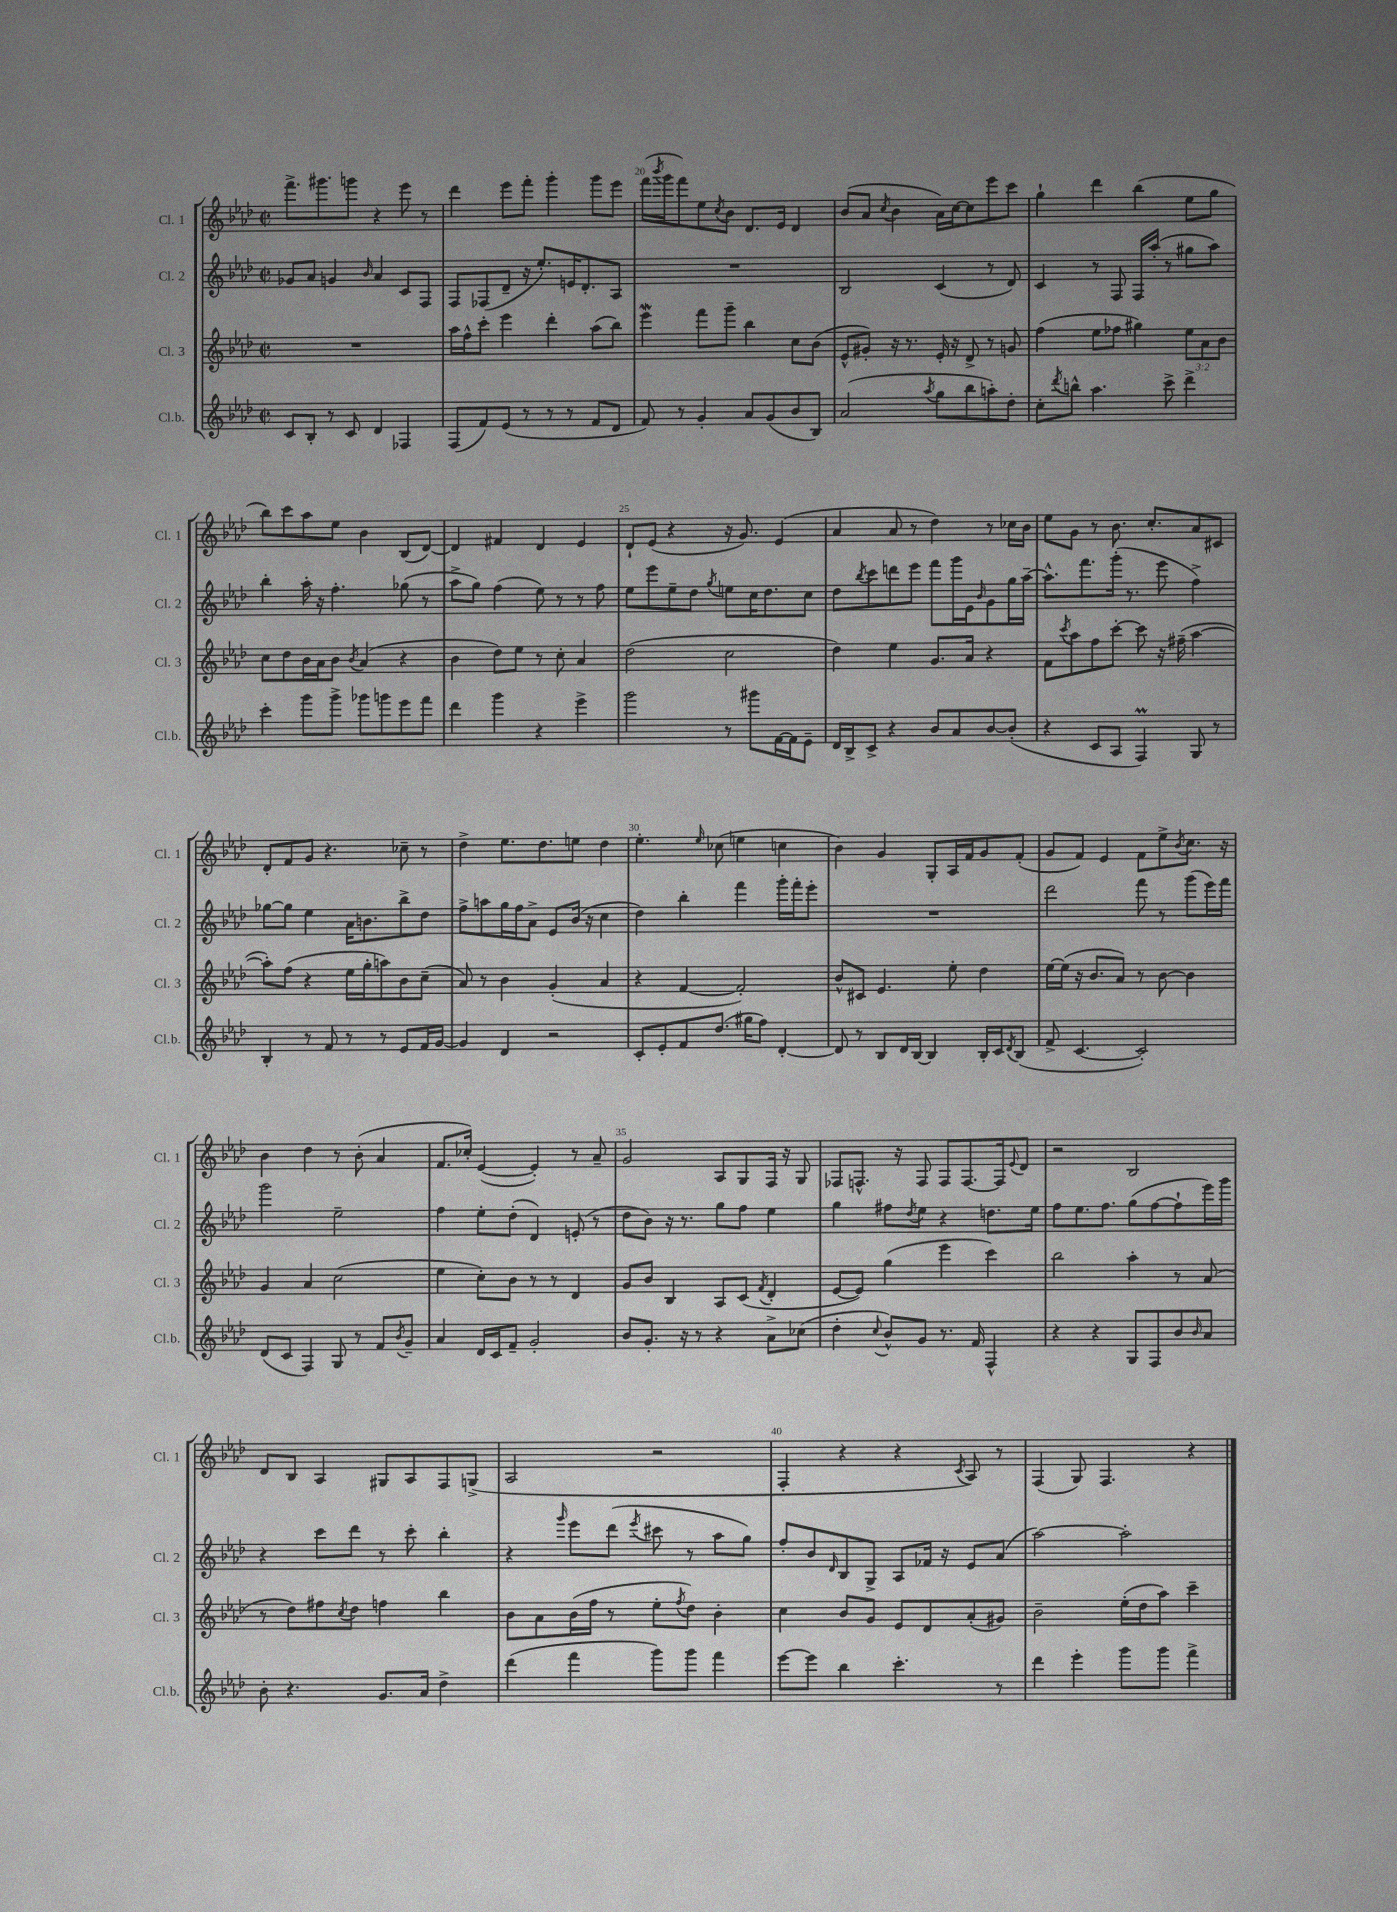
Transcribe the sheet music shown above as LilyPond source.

<<
\new StaffGroup <<
\new Staff = "s0" \with { instrumentName = "Cl. 1" shortInstrumentName = "Cl. 1" } {
    \clef treble \key aes \major \defaultTimeSignature \time 2/2
    f'''8.-> gis'''8. g'''8 r4 ees'''8 r8 |
    des'''4 ees'''8 f'''8-. g'''4-. g'''8 ees'''8 |
    f'''16( \acciaccatura { bes'''8 } g'''16 f'''8) ees''8 \acciaccatura { c''8 } bes'8 des'8. ees'16 des'4 |
    bes'8( aes'8 \acciaccatura { c''8 } bes'4 aes'16) c''16~ c''8 ees'''8 c'''8 |
    g''4-! des'''4 bes''4( ees''8 g''8 |
    bes''8) c'''8 aes''8 ees''8 bes'4 bes8( des'8~) |
    des'4 fis'4 des'4 ees'4 |
    des'8-! ees'8( r4 r16 g'8.) ees'4( |
    aes'4 aes'8 r8 des''4) r8 ces''16 bes'16 |
    ees''8 g'8 r8 bes'8. c''8.-. aes'8 cis'8 |
    des'8-. f'8 g'8 r4. ces''8-- r8 |
    des''4-> ees''8. des''8. e''8 des''4 |
    ees''4.-. \grace { ees''16 } ces''8( e''4 c''4 |
    bes'4) g'4 g8-. aes16 f'16 g'8 f'8-.( |
    g'8 f'8) ees'4 f'8 ees''8-> \acciaccatura { bes'8 } c''8. r16 |
    bes'4 des''4 r8 bes'8-.( aes'4 |
    f'8. ces''16-.) ees'4~( ees'4-.) r8 aes'8-- |
    g'2 aes8 g8 f16 r16 g8 |
    fes8 f8.-^ r16 f8 f8 f8.~ f16 \appoggiatura { ees'8 } des'8 |
    r2 bes2 |
    des'8 bes8 aes4 gis8 aes8 f8 g8->( |
    aes2 r2 |
    f4-. r4 r4 \acciaccatura { c'8 } aes8) r8 |
    f4( g8) f4. r4 \bar "|." |
}
\new Staff = "s1" \with { instrumentName = "Cl. 2" shortInstrumentName = "Cl. 2" } {
    \clef treble \key aes \major \defaultTimeSignature \time 2/2
    ges'8 aes'8 g'4 \grace { bes'16 } aes'4 c'8 f8 |
    f8 fes8( des'8-- r16 ees''8.-.) e'16 des'8.-. aes8 |
    R1 |
    bes2 c'4( r8 des'8) |
    c'4 r8 f8 f16 aes''16-.( r8 gis''8 aes''8) |
    bes''4-. aes''16-. r16 f''4.-. ges''8( r8 |
    aes''8-> g''8) f''4( ees''8) r8 r8 f''8 |
    ees''8 ees'''8 ees''8-- des''8 \acciaccatura { g''8 } e''8 c''16 des''8. c''8 |
    des''8 \acciaccatura { bes''8 } c'''8 d'''8 ees'''8 f'''8 g'''16 ees'16 \grace { bes'16 } g'8 g''16 aes''16~-- |
    aes''8.-^ f'''8. g'''16-.( r8. ees'''8 f''4->) |
    ges''8~ ges''8 ees''4 aes'16 b'8. bes''8-> des''8 |
    f''8-> a''8 g''16 f''16 aes'8-> ees'8 bes'16( r16 c''4 |
    des''4) bes''4-. f'''4 g'''16-. f'''16-. ees'''8-. |
    R1 |
    des'''2 f'''8 r8 g'''8( ees'''16) f'''16 |
    g'''2 ees''2-- |
    f''4 ees''8-. des''8-.( des'4) e'8-.( r8 |
    des''8 bes'8) r16 r8. g''8 f''8 ees''4 |
    g''4 fis''8 \acciaccatura { des''8 } ees''8 r4 d''8. ees''16 |
    f''8 ees''8. f''8. g''8( f''8~ f''8-! ees'''16) g'''16 |
    r4 c'''8 des'''8 r8 c'''8-. bes''4-. |
    r4 \grace { g'''16 } ees'''8 des'''8( \acciaccatura { ees'''8 } cis'''8 r8 aes''8 g''8) |
    f''8-. bes'8 \grace { des'16 } bes8 g8-> aes8 fes'16 r16 ees'8 aes'8( |
    aes''2~) aes''2-. \bar "|." |
}
\new Staff = "s2" \with { instrumentName = "Cl. 3" shortInstrumentName = "Cl. 3" } {
    \clef treble \key aes \major \defaultTimeSignature \time 2/2 \override Staff.TupletNumber.text = #tuplet-number::calc-fraction-text
    R1 |
    aes''16 f''16-^ c'''8-. ees'''4 des'''4-. aes''8( bes''8) |
    ees'''4\mordent f'''8 g'''8-- bes''4 c''8 bes'8( |
    ees'8-^ gis'8-.) r16 r8. ees'16-. r16 des'8-> r8 g'8 |
    f''4( ees''8 fes''8 gis''4) \tuplet 3/2 { ees''8 aes'8 bes'8 } |
    c''8 des''8 bes'16 aes'16 bes'8 \acciaccatura { bes'8 } aes'4( r4 |
    bes'4 des''8) ees''8 r8 c''8-. aes'4 |
    des''2( c''2 |
    des''4) ees''4 g'8. aes'16 r4 |
    f'8 \acciaccatura { c'''8 } aes''8 f''8 c'''8~-. c'''8 r16 fis''16--( aes''4~ |
    aes''8-.) f''8( r4 ees''16 g''16-. a''8) bes'8 c''8--( |
    aes'8) r8 bes'4 g'4-.( aes'4 |
    r4 f'4~ f'2-.) |
    bes'8-^ cis'8 ees'4. ees''8-. des''4 |
    ees''16~ ees''16( r16 bes'8. aes'8) r8 bes'8~ bes'4 |
    g'4 aes'4 c''2( |
    ees''4 c''8-.) bes'8 r8 r8 des'4 |
    g'8 bes'8 bes4 aes8 c'8( \acciaccatura { f'8 } des'4-. |
    ees'8~ ees'8) g''4( ees'''4 c'''4) |
    bes''2 aes''4-. r8 aes'8( |
    r8 des''8) fis''8 \acciaccatura { c''8 } des''8 f''4 bes''4 |
    bes'8 aes'8 bes'16( f''16 r8 ees''8-. \acciaccatura { f''8 } des''8) bes'4-. |
    c''4 bes'8 g'8 ees'8 des'8 aes'8-.( gis'8) |
    bes'2-- ees''16-.( des''16 aes''8) c'''4-- \bar "|." |
}
\new Staff = "s3" \with { instrumentName = "Cl.b." shortInstrumentName = "Cl.b." } {
    \clef treble \key aes \major \defaultTimeSignature \time 2/2
    c'8 bes8-. r8 c'8 des'4 fes4 |
    f8( f'8) ees'8( r8 r8 r8 f'8 des'8 |
    f'8) r8 g'4-. aes'8 g'8( bes'8 bes8) |
    aes'2( \acciaccatura { aes''8 } g''8 bes''8 a''8-.) des''8-. |
    c''8-. \acciaccatura { des'''8 } b''8-^ aes''4. c'''8-> des'''4-> |
    c'''4-. g'''8 g'''8-> ges'''8 g'''8 ees'''8 f'''8 |
    des'''4 g'''4 r4 ees'''4-> |
    g'''2 r8 gis'''8 f'16~ f'16 ees'8-- |
    des'16 bes16-> c'8-> r4 bes'8 aes'8 bes'8~ bes'8-.( |
    r4 c'8 aes8 f4\prall) g8 r8 |
    bes4-. r8 f'8 r8 r8 ees'8 f'16 g'16~ |
    g'4 des'4 r2 |
    c'8-. ees'8-. f'8 des''8.( gis''16 f''8) des'4~-. |
    des'8 r8 bes8 des'16 bes16~ bes4 bes16-. c'16 \acciaccatura { des'8 } bes8( |
    f'8-> c'4.~ c'2-.) |
    des'8( c'8 f4) g8 r8 f'8 \acciaccatura { bes'8 } g'8-- |
    aes'4 des'16 c'16 f'8-- g'2-. |
    bes'8 g'8.-. r16 r8 r4 aes'8-> ces''8( |
    des''4-. \appoggiatura { c''8 } bes'8-^) g'8 r8. f'16 f4-^ |
    r4 r4 g8 f8 bes'8 \grace { bes'16 } aes'8 |
    bes'8-. r4. g'8. aes'16 des''4-> |
    des'''4( f'''4 g'''8) g'''8 f'''4 |
    ees'''8~ ees'''8 bes''4 c'''4.-. r8 |
    des'''4 ees'''4-. g'''8 g'''8 f'''4-> \bar "|." |
}
>>
>>
\layout { \context { \Score currentBarNumber = #18 \override BarNumber.break-visibility = ##(#f #t #t) barNumberVisibility = #(every-nth-bar-number-visible 5) } }
